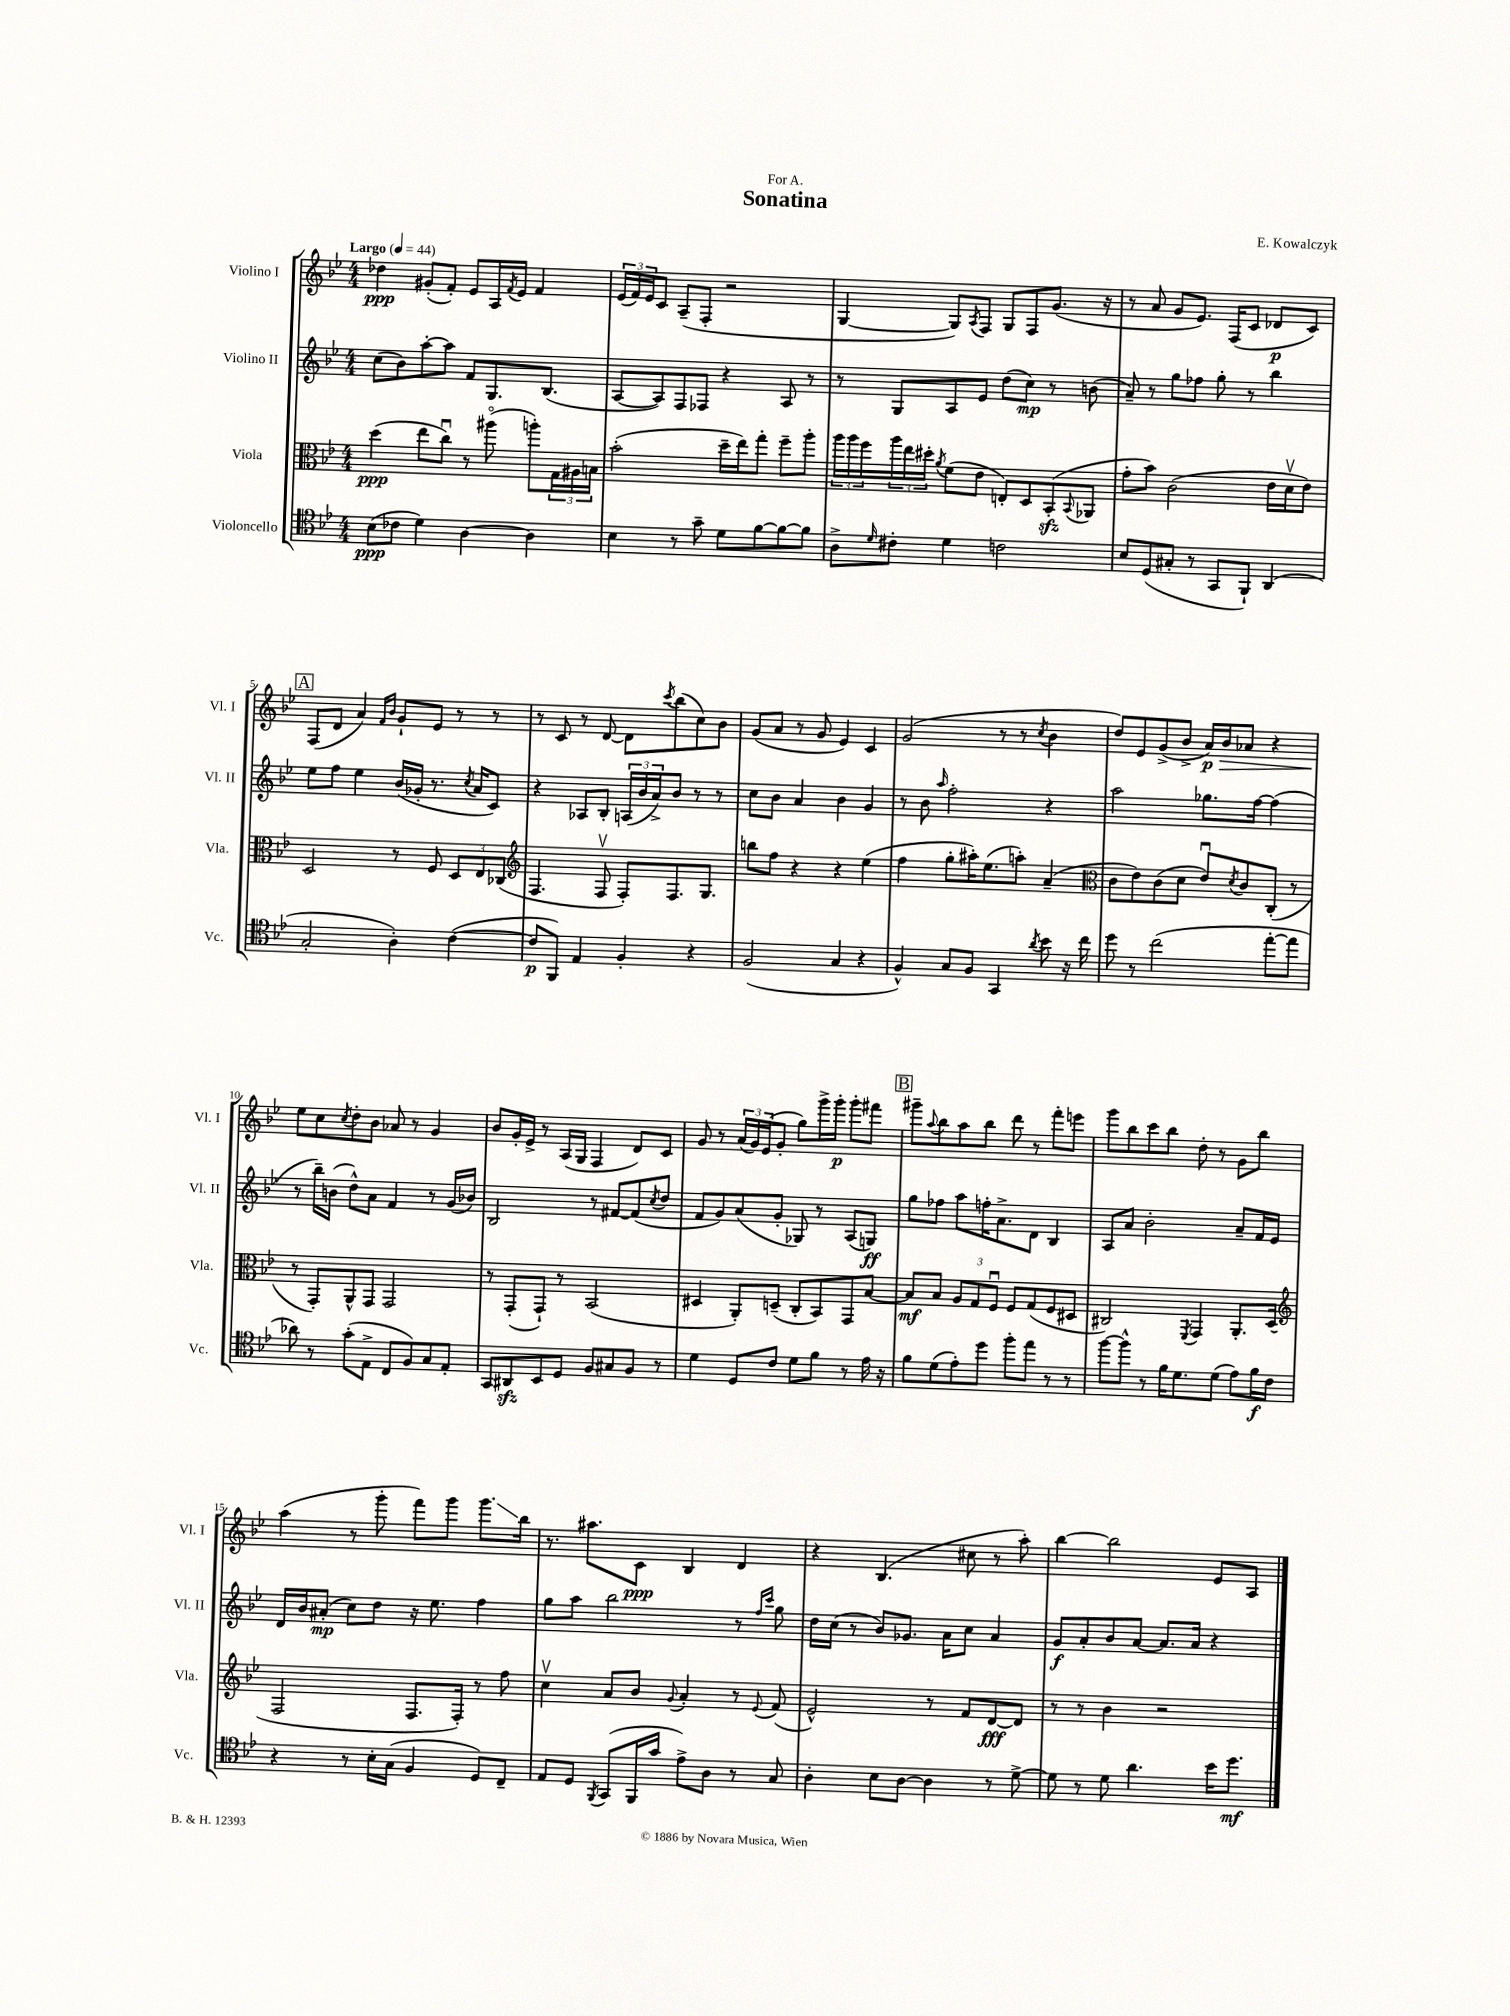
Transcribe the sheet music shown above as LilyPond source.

\header { title = "Sonatina" composer = "E. Kowalczyk" dedication = "For A." }
<<
\new StaffGroup <<
\new Staff = "s0" \with { instrumentName = "Violino I" shortInstrumentName = "Vl. I" } {
    \clef treble \key bes \major \numericTimeSignature \time 4/4 \tempo "Largo" 4 = 44
    des''4\ppp gis'8-.( f'8-.) ees'8 a16 \acciaccatura { f'8 } ees'16 f'4 |
    \tuplet 3/2 { ees'16( f'16) ees'16 } c'8 a8--( f8-. r2 |
    g4~ g8) \acciaccatura { a8 } f8 g8 f8 g'8.( r16 |
    r8 a'8 g'8 ees'8.) f16( c'8 des'8\p c'8) |
    \mark \markup { \box "A" } f8( d'8 a'4) \grace { f'16 bes'16 } g'8-! ees'8 r8 r8 |
    r8 c'8 r8 d'8~ d'8 \acciaccatura { c'''8 } bes''8( c''8) bes'8 |
    g'8( a'8 r8 g'8 ees'4) c'4 |
    g'2( r8 r8 \acciaccatura { c''8 } bes'4 |
    d''8) ees'8 g'8->( bes'8-> a'16\p\>) bes'16 aes'8 r4 |
    ees''8\! c''8 \acciaccatura { c''8 } d''8-. bes'8 aes'8 r8 g'4 |
    bes'8 g'16-. ees'16-> r8 a16( g16 f4 d'8) c'8 |
    g'8 r8 \tuplet 3/2 { a'16( g'16) ees'16( } g'8-. g''8) g'''16-> g'''16-.\p g'''8-. fis'''8 |
    \mark \markup { \box "B" } gis'''8-- \appoggiatura { a''8 } bes''8 a''8 bes''8 d'''8 r8 f'''8-. e'''8 |
    g'''8 bes''8 c'''8 bes''8 d''8-. r8 g'8 bes''8 |
    a''4( r8 g'''8-. f'''8) g'''8 g'''8.\glissando bes''16 |
    r8. ais''8. c'8\ppp bes4 d'4 |
    r4 bes4.( cis''8 r8 a''8-.) |
    bes''4~ bes''2 ees'8 a8 \bar "|." |
}
\new Staff = "s1" \with { instrumentName = "Violino II" shortInstrumentName = "Vl. II" } {
    \clef treble \key bes \major \numericTimeSignature \time 4/4
    c''8( bes'8) a''8~-. a''8 f'8 g8. bes8.( |
    a8~ a8) f8 fes8 r4 a8 r8 |
    r8 g8 a8 ees'8 d''8( c''8\mp) r8 b'8( |
    a'8--) r8 g''8 fes''8 g''8-. r8 bes''4 |
    \mark \markup { \box "A" } ees''8 f''8 ees''4 bes'16( ges'16-. r8. \acciaccatura { c''8 } a'16 c'8) |
    r4 aes8 bes8-. \tuplet 3/2 { a16( bes'16 a'16->) } bes'8 r8 r8 |
    c''8 bes'8 a'4 bes'4 g'4 |
    r8 bes'8 \grace { a''16 } f''2-. r4 |
    a''2 ges''8. f''16~ f''4( |
    r8 bes''16--) b'16( d''8-^) a'8 f'4 r8 g'16( bes'16) |
    bes2 r8 fis'8~ fis'8( \acciaccatura { c''8 } d''8 |
    f'8 g'8) a'8( g'8-. ges8) r8 a8( g8\ff) |
    \mark \markup { \box "B" } g''8 fes''8 a''8 f''16-. a'8.-> d'8 bes4 |
    a8 a'8 bes'2-. a'8-- f'16 ees'16 |
    d'16 bes'16 ais'8-.\mp( c''8) d''8 r16 ees''8. f''4 |
    g''8 a''8 bes''2 r8 \grace { f''16 c'''16 } g''8 |
    d''16 c''16( r8 bes'8) ges'8. a'16 c''8 a'4 |
    g'8\f a'8-. bes'8 a'8~ a'8. a'16 r4 \bar "|." |
}
\new Staff = "s2" \with { instrumentName = "Viola" shortInstrumentName = "Vla." } {
    \clef alto \key bes \major \numericTimeSignature \time 4/4
    d''4\ppp( ees''8 c''8\downbow) r8 ais''8\flageolet( a''8-.) \tuplet 3/2 { g16 ais16 b16 } |
    bes'2-.( d''16-- ees''16) g''8-. f''8-- a''8-. |
    \tuplet 3/2 { a''16 a''16 f''16 } \tuplet 3/2 { a''16 ees''16 dis''16-. } \acciaccatura { a'8 } f'8( ees'8 e8-.) d8 bes,8-.\sfz( \appoggiatura { bes,8 } aes,8 |
    g'8-. bes'8) c'2( ees'16 d'16\upbow ees'8) |
    \mark \markup { \box "A" } d2 r8 f8 \tuplet 3/2 { d8 ees8 ces8( } |
    \clef treble f4. f8\upbow f8-.) f8. g8. |
    b''8 f''8 r4 r4 ees''4( |
    f''4 g''8-. ais''16-.) ees''8.( a''8-.) a'4--( |
    \clef alto c'8 ees'8) c'8( d'8 ees'8\downbow) \acciaccatura { d'8 } c'8 c8-.( r8 |
    r8 g,8-.) a,8-^ g,8 g,2 |
    r8 g,8-.( g,8-!) r8 bes,2( |
    dis4 a,8-.) d8--( c8-. bes,8) g,8 bes8~ |
    \mark \markup { \box "B" } bes8\mf bes8 \tuplet 3/2 { a8 g8 f8\downbow } f8 g8( f8 dis8 |
    cis2) \acciaccatura { f,8 } g,4 a,8.-. d16( |
    \clef treble f2 f8. f16-.) r8 f''8 |
    c''4\upbow a'8 bes'8 \appoggiatura { g'8 } a'4-. r8 \appoggiatura { ees'8 } f'8( |
    ees'2-^) r8 f'8 d'8~\fff d'8 |
    r8 r8 bes'4 r2 \bar "|." |
}
\new Staff = "s3" \with { instrumentName = "Violoncello" shortInstrumentName = "Vc." } {
    \clef tenor \key bes \major \numericTimeSignature \time 4/4
    bes8\ppp( ces'8 d'4) a4~ a4 |
    bes4 r8 g'8-- d'8 f'8~ f'8~ f'8 |
    a8-> \grace { d'16 } cis'8-. d'4 c'2 |
    bes8 d8( gis8-. r8 g,8 f,8-!) a,4( |
    \mark \markup { \box "A" } g2-. a4-.) c'4~( |
    c'8\p f,8) ees4 f4-. r4 |
    f2( g4 r4 |
    f4-^) g8 f8 g,4 \acciaccatura { a'8 } bes'8 r16 c''16 |
    d''8 r8 c''2( ees''8~-. ees''8 |
    aes'8) r8 g'8-.( ees8-> c8 f8) g8 ees8-. |
    g,8 ais,8\sfz bes,8 d8 f8 gis8 f8 r8 |
    d'4 d8 c'8 d'8 f'8 r8 ees'16 r16 |
    \mark \markup { \box "B" } f'8 d'8( ees'8-.) d''8 f''8-. ees''8 r8 r8 |
    f''8~ f''8-^ r8 f'16 d'8. d'8( ees'8) f'16\f c'16 |
    r4 r8 bes16-. g16( f4 d8) c8-- |
    ees8 d8 \acciaccatura { f,8 } g,8( f,16 g'16 ees'8->) a8 r8 g8 |
    a4-. bes8 a8~ a4 r8 d'8~-> |
    d'8 r8 d'8 a'4. bes'16 d''8.\mf \bar "|." |
}
>>
>>
